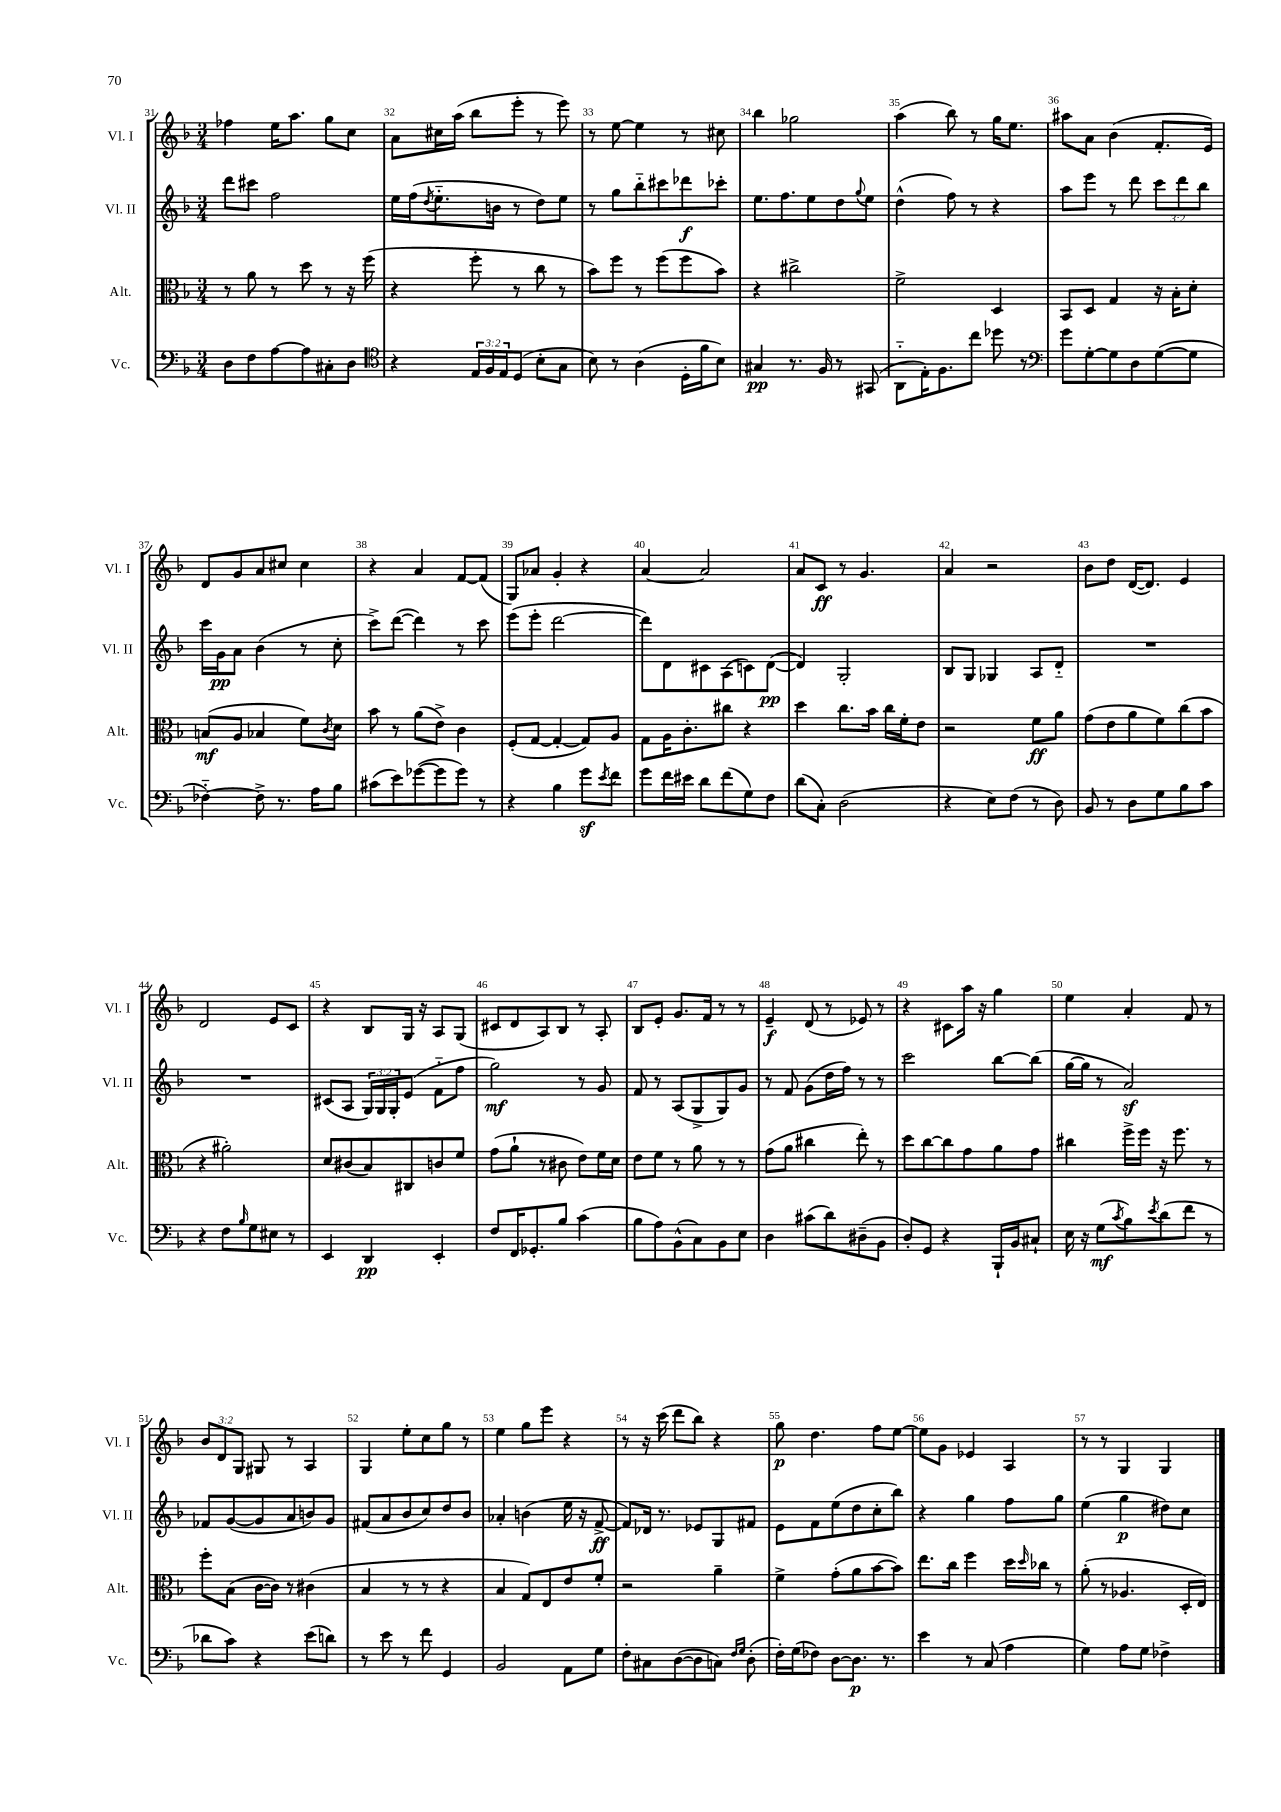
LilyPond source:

<<
\new StaffGroup <<
\new Staff = "s0" \with { instrumentName = "Vl. I" shortInstrumentName = "Vl. I" } {
    \clef treble \key f \major \numericTimeSignature \time 3/4 \override Staff.TupletNumber.text = #tuplet-number::calc-fraction-text
    fes''4 e''16 a''8. g''8 c''8 |
    a'8 cis''16 a''16( bes''8 e'''8-. r8 e'''8) |
    r8 e''8~ e''4 r8 cis''8 |
    bes''4 ges''2 |
    a''4( bes''8) r8 g''16 e''8. |
    ais''8 a'8 bes'4( f'8.-. e'16) |
    d'8 g'8 a'8 cis''8 cis''4 |
    r4 a'4 f'8~ f'8( |
    g8) aes'8 g'4-. r4 |
    a'4~ a'2 |
    a'8 c'8\ff r8 g'4. |
    a'4 r2 |
    bes'8 d''8 d'16~( d'8.) e'4 |
    d'2 e'8 c'8 |
    r4 bes8 g16 r16 a8 g8( |
    cis'8 d'8 a8) bes8 r8 a8-. |
    bes8 e'8-. g'8. f'16 r8 r8 |
    e'4--\f d'8( r8 ees'8) r8 |
    r4 cis'8 a''16 r16 g''4 |
    e''4 a'4-. f'8 r8 |
    \tuplet 3/2 { bes'8 d'8 g8 } gis8 r8 a4 |
    g4 e''8-. c''8 g''8 r8 |
    e''4 g''8 e'''8 r4 |
    r8 r16 c'''16( d'''8 bes''8) r4 |
    g''8\p d''4. f''8 e''8~ |
    e''8 g'8 ees'4 a4 |
    r8 r8 g4 g4 \bar "|." |
}
\new Staff = "s1" \with { instrumentName = "Vl. II" shortInstrumentName = "Vl. II" } {
    \clef treble \key f \major \numericTimeSignature \time 3/4 \override Staff.TupletNumber.text = #tuplet-number::calc-fraction-text
    d'''8 cis'''8 f''2 |
    e''16 f''16( \acciaccatura { d''8 } e''8.-_ b'16 r8 d''8) e''8 |
    r8 g''8 bes''8-_ cis'''8 des'''8\f ces'''8-. |
    e''8. f''8. e''8 d''8 \appoggiatura { g''8 } e''8 |
    d''4-^( f''8) r8 r4 |
    a''8 e'''8 r8 d'''8 \tuplet 3/2 { c'''8 d'''8 bes''8 } |
    c'''16 g'16\pp a'8 bes'4( r8 c''8-. |
    c'''8->) d'''8~( d'''4) r8 c'''8 |
    e'''8( e'''8-. d'''2~ |
    d'''8) d'8 cis'8 a8( c'8) d'8~\pp( |
    d'4) g2-. |
    bes8 g8 ges4 a8 d'8-_ |
    R2. |
    R2. |
    cis'8( a8 \tuplet 3/2 { g16) g16 g16-. } e'8( f'8-_ f''8 |
    g''2\mf) r8 g'8 |
    f'8 r8 a8( g8-> g8) g'8 |
    r8 f'8 g'8( d''16 f''16) r8 r8 |
    c'''2 bes''8~ bes''8( |
    g''16~ g''16 r8 a'2\sf) |
    fes'8 g'8~( g'8 a'8 b'8) g'8 |
    fis'8( a'8 bes'8 c''8) d''8 bes'8 |
    aes'4-. b'4( e''16 r16 f'8~->\ff |
    f'8) des'16 r8. ees'8 g8 fis'8 |
    e'8 f'8 e''8( d''8 c''8-. bes''8) |
    r4 g''4 f''8 g''8 |
    e''4( g''4\p dis''8) c''8 \bar "|." |
}
\new Staff = "s2" \with { instrumentName = "Alt." shortInstrumentName = "Alt." } {
    \clef alto \key f \major \numericTimeSignature \time 3/4
    r8 a'8 r8 d''8 r8 r16 f''16( |
    r4 f''8-. r8 c''8 r8 |
    bes'8) f''8 r8 f''8( f''8 bes'8) |
    r4 cis''2-> |
    f'2-> d4 |
    bes,8 d8 g4 r16 bes16-. d'8-. |
    b8\mf( a8 bes4 f'8) \acciaccatura { c'8 } d'8 |
    bes'8 r8 a'8( e'8->) c'4 |
    f8-.( g8~ g4~-. g8) a8 |
    g8 a16 c'8.-. cis''8 r4 |
    d''4 c''8. bes'16 c''16 f'16-. e'8 |
    r2 f'8\ff a'8 |
    g'8( e'8 a'8 f'8) c''8( bes'8 |
    r4 ais'2-.) |
    d'8 cis'8( bes8) cis8 c'8 f'8 |
    g'8( a'8-! r8 cis'8 e'8) f'16 d'16 |
    e'8 f'8 r8 a'8 r8 r8 |
    g'8( a'8 cis''4 e''8-.) r8 |
    d''8 c''8~ c''8 g'8 a'8 g'8 |
    cis''4 f''16-> f''16 r16 f''8. r8 |
    f''8-. bes8( c'16~ c'16) r8 cis'4( |
    bes4 r8 r8 r4 |
    bes4 g8) e8 e'8 f'8-. |
    r2 a'4-- |
    f'4-> g'8-.( a'8 bes'8~ bes'8) |
    e''8. c''16 f''4 d''16 \grace { d''16 } ces''16 r8 |
    a'8-.( r8 aes4. d16-. e16) \bar "|." |
}
\new Staff = "s3" \with { instrumentName = "Vc." shortInstrumentName = "Vc." } {
    \clef bass \key f \major \numericTimeSignature \time 3/4 \override Staff.TupletNumber.text = #tuplet-number::calc-fraction-text
    d8 f8 a8~ a8 cis8-. d8 |
    \clef tenor r4 \tuplet 3/2 { e16 f16 e16 } d8( bes8-. g8 |
    bes8) r8 a4( d16-. f'16 bes8) |
    gis4\pp r8. f16 r8 gis,8( |
    a,8-_ e16-.) f8. c''8 des''8 r8 |
    \clef bass g'8 g8~-. g8 d8 g8~( g8 |
    fes4~-_) fes8-> r8. a16 bes8 |
    cis'8( e'8) ges'8~( ges'8 ges'8) r8 |
    r4 bes4 g'8\sf \acciaccatura { e'8 } f'8 |
    g'8 f'16 eis'16 d'8 f'8( g8) f8 |
    d'8( c8-.) d2( |
    r4 e8) f8( r8 d8) |
    bes,8 r8 d8 g8 bes8 c'8 |
    r4 f8 \grace { bes16 } g8 eis8 r8 |
    e,4 d,4\pp e,4-. |
    f8 f,16 ges,8.-. bes8 c'4( |
    bes8 a8) bes,8-^( c8) bes,8 e8 |
    d4 cis'8( d'8) dis8--( bes,8 |
    d8-.) g,8 r4 bes,,16-! bes,16 cis8-! |
    e16 r16 g8\mf( \acciaccatura { c'8 } bes8) \acciaccatura { e'8 } d'8( f'8 r8 |
    des'8 c'8) r4 e'8( d'8) |
    r8 e'8 r8 f'8 g,4 |
    bes,2 a,8 g8 |
    f8-. cis8 d8~( d8 c8) \grace { f16 g16 } d8-.( |
    f16-.) g16( fes8) d8~ d8.\p r8. |
    e'4 r8 c8( a4 |
    g4) a8 g8 fes4-> \bar "|." |
}
>>
>>
\layout { \context { \Score currentBarNumber = #31 \override BarNumber.break-visibility = ##(#f #t #t) barNumberVisibility = #all-bar-numbers-visible } }
